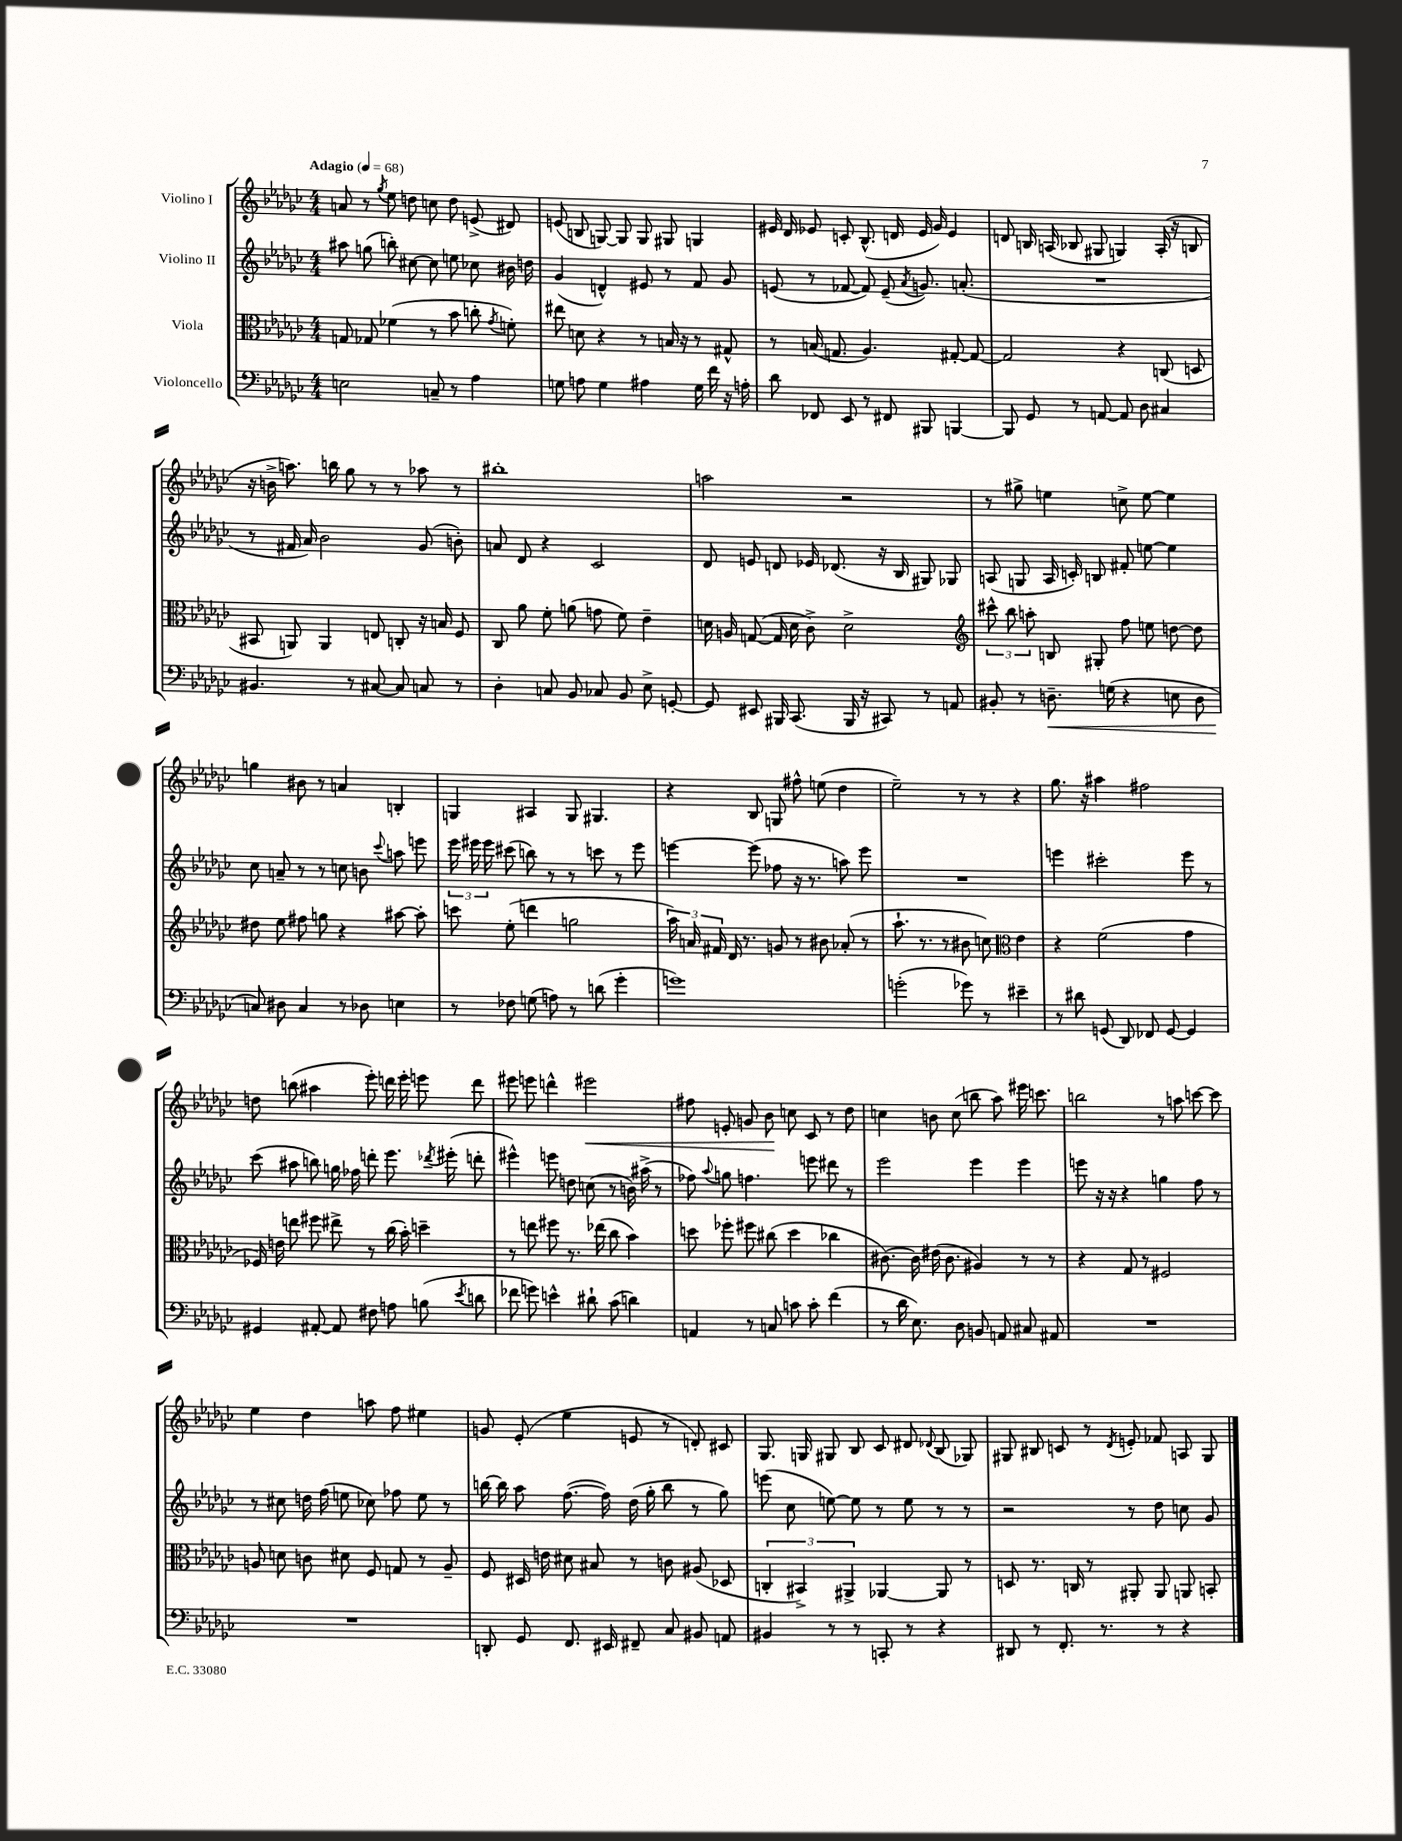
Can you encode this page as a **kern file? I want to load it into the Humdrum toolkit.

**kern	**kern	**kern	**kern
*staff4	*staff3	*staff2	*staff1
*clefF4	*clefC3	*clefG2	*clefG2
*k[b-e-a-d-g-c-]	*k[b-e-a-d-g-c-]	*k[b-e-a-d-g-c-]	*k[b-e-a-d-g-c-]
*M4/4	*M4/4	*M4/4	*M4/4
*MM68	*MM68	*MM68	*MM68
2E	8G	8aa#	8a
.	8G-	(8gg	8r
.	.	.	8qgg-
.	(4f-	8bb')	8ee-
.	.	[8cc#	8dd
8C~	8r	8cc#]	8cc
8r	8b-	8ee	8dd
4A-	8cc'	8cc-	(8e^
.	8qg-	.	.
.	8f')	16b#	8d#)
.	.	16dd	.
=	=	=	=
8G	8ee#	(4g-	(8e
8A	8d	.	8B
4G	4r	4d^^)	[8G)
.	.	.	8G]
4A#	8r	8e#	8G
.	16B	8r	8G#
.	16r	.	.
16G	8r	8f	4G
16f	.	.	.
16r	8G#^^	8g-	.
16A'	.	.	.
=	=	=	=
8d-	8r	(8e	16e#
.	.	.	16d-
8FF-	(16B	8r	8e-
.	8.G	.	.
8EE-	.	[8f-	8c'
8r	4.A-)	8f-])	(8.B-^^
8FF#	.	(8e~	.
.	.	.	16d
.	.	8qa-	.
8BBB#	.	8.g)	16e-
.	.	.	16g-)
[4BBB	[8G#'	.	4e-
.	.	(8.a'	.
.	8G#_	.	.
=	=	=	=
8BBB]	2G#]	1r	8d
8GG-	.	.	16B
.	.	.	(16A
8r	.	.	8B-
[8AA	.	.	8G#
8AA]	4r	.	4G)
8D-	.	.	.
4C#	(8C	.	(16A'
.	.	.	16r
.	8D	.	8B
=	=	=	=
4.BB#	8BB#	8r	16r
.	.	.	16b^
.	8AA)	16f#	8.aa)
.	.	16a-)	.
.	4AA	2b-	.
.	.	.	16bb
8r	.	.	8gg-
[8C#	8E	.	8r
8C#]	8C'	.	8r
8C	16r	(8g-	8aa-
.	16B	.	.
8r	8F	8b')	8r
=	=	=	=
4D-'	8C-	8a	1bb#'
.	8a-	8d-	.
8C	8f'	4r	.
8BB-	(8a	.	.
8C-	8g	2c-	.
8BB-	8f)	.	.
8E-^	4e-~	.	.
[8GG'	.	.	.
=	=	=	=
8GG]	16d	8d-	2aa
.	16A	.	.
8EE#	([8G	8e	.
16BBB#	16G]	8d	.
(8.CC-	16d	.	.
.	8c-^)	16e-	.
.	.	(8.d-	.
16BBB#	2d^	.	2r
16r	.	.	.
8CC#)	.	16r	.
.	.	16B-	.
8r	.	8G#)	.
8AA	.	8G-	.
=	=	=	=
*	*clefG2	*	*
8BB#'	12ccc#^^	(8A	8r
.	12bb-	.	.
8r	.	8G	8gg#^
.	12aa'	.	.
8.D~	8B	16A	4ee
.	.	16c')	.
.	8G#'	8B	.
(16G	.	.	.
4r	8ff	8f#'	8cc^
.	8ee	[8ee	[8ee
8E	[8dd	4ee]	4ee]
8D	8dd]	.	.
=	=	=	=
8C)	8dd#	8cc-	4gg
8D#	8ee-	8a~	.
4C	8ff#	8r	8b#
.	8gg	8r	8r
8r	4r	8cc	4a
8D-	.	8b	.
.	.	8qqccc-	.
4E	[8aa#	8aa	4B'
.	8aa#']	8eee	.
=	=	=	=
8r	8ccc	24eee-	4G
.	.	24eee#	.
.	.	24eee#	.
8F-	(8ee-'	(8ccc#	.
(8G	4ddd	8bb)	4A#
8A)	.	8r	.
8r	2gg	8r	8G
(8d	.	8ccc	4.G#
4g-'	.	8r	.
.	.	8eee#	.
=	=	=	=
1g)	24aa-)	[4eee	4r
.	24a	.	.
.	24f#	.	.
.	16d-	.	.
.	8.r	.	.
.	.	(8eee]	8B-
.	8g	8ff-	8G
.	8r	16r	8ff#^^
.	.	8.r	.
.	8b#	.	(8ee
.	(8a-'	8aa)	4dd-
.	8r	8eee	.
=	=	=	=
(2g'	8.aa-`	1r	2ee-~)
.	8.r	.	.
.	8r	.	.
8g-)	8b#	.	8r
8r	8cc)	.	8r
*	*clefC3	*	*
4e#~	4e-	.	4r
=	=	=	=
8r	4r	4eee	8.gg-
8d#	.	.	.
.	.	.	16r
(8GG	(2f	2ccc#'	4aa#
8DD-)	.	.	.
8FF-	.	.	2ff#
[8GG	.	.	.
4GG]	4g-	8eee	.
.	.	8r	.
=	=	=	=
4GG#	16F-)	(8ccc-	8dd
.	16e	.	.
.	8ee	8aa#	(8bb
[8AA#'	8ff#	8bb)	4aa#
8AA#]	8ee#^	16gg	.
.	.	16ff-	.
8F#	8r	8ddd'	8eee-')
8A	(16cc-	8.eee-	16ddd
.	16b-')	.	16eee-'
(8B	4dd~	.	8eee
.	.	8qddd-	.
.	.	(16eee#'	.
8qe-	.	.	.
8d	.	8ddd'	8ddd
=	=	=	=
8f-	8r	4eee#^^)	8eee#
8g)	8ee	.	8eee
4e^^	8ff#	8eee	4ddd^^
.	8.r	8dd	.
8d#`	.	(8cc	2eee#
.	(16ee-	.	.
(8c-	8cc-	8r	.
4d)	4b-)	16b)	.
.	.	(16aa#^	.
.	.	8r	.
=	=	=	=
4AA	8dd	8ff-)	8ff#
.	.	8qqaa-	.
.	8ff-'	8gg	8e'
8r	8ff#	4.ff	8g
8C	(8cc#	.	8b-
8c	4dd	.	8cc
8c'	.	8eee	8c-
(4f	4cc-	8ddd#	8r
.	.	8r	8dd-
=	=	=	=
8r	[8.c#)	2eee-	4cc
16d-	.	.	.
8.E-)	16c#]	.	.
.	(16e#	.	8b
.	8.c#	.	.
8D-	.	.	(8cc
8BB	4A#)	4eee-	8bb
8AA	.	.	8aa-)
8C#	8r	4eee-	16eee#
.	.	.	8.ccc
8AA#	8r	.	.
=	=	=	=
1r	4r	8eee	2bb
.	.	16r	.
.	.	16r	.
.	8G-	4r	.
.	8r	.	.
.	2F#	4gg	8r
.	.	.	8aa
.	.	8ff	[8ccc
.	.	8r	8ccc]
=	=	=	=
1r	8A	8r	4ee-
.	8d	8cc#	.
.	8c	16dd	4dd-
.	.	(16ff	.
.	8d#	8ee	.
.	8F	8cc-)	8aa
.	8G	8ff-	8ff
.	8r	8ee	4ee#
.	8A~	8r	.
=	=	=	=
8DD'	8F	[16bb	8g
.	.	16bb]	.
8GG-	16D#	8aa-	(8e-'
.	16e	.	.
8.FF	8d#	([8.ff	4ee-
.	8B#	.	.
16EE#	.	16ff])	.
8FF#~	8r	(16dd-	8e
.	.	16gg-'	.
8C-	8c	8bb	8r
8BB#	(8A#	8r	8d')
8AA	8D-	8gg-)	8c#
=	=	=	=
4BB#	6C'	(8eee	8.G-
.	.	8cc-	.
.	6BB#^)	.	.
.	.	.	16G
8r	.	[8ee)	8G#
.	6AA#^	.	.
8r	.	8ee]	8B-
8CC'	[4AA-	8r	8c-
8r	.	8ee	8d#
.	.	.	8qqd-
4r	8AA-]	8r	(8B-
.	8r	8r	8G-)
=	=	=	=
8DD#	8D	2r	8G#
8r	8.r	.	8B#
8.FF'	.	.	8c
.	16C	.	.
.	8r	.	8r
8.r	.	.	.
.	.	.	8qd-
.	8AA#'	8r	8e'
8r	8AA#	8dd-	8f-
4r	8AA	8cc	8A
.	8BB'	8g-	8G#
==	==	==	==
*-	*-	*-	*-
